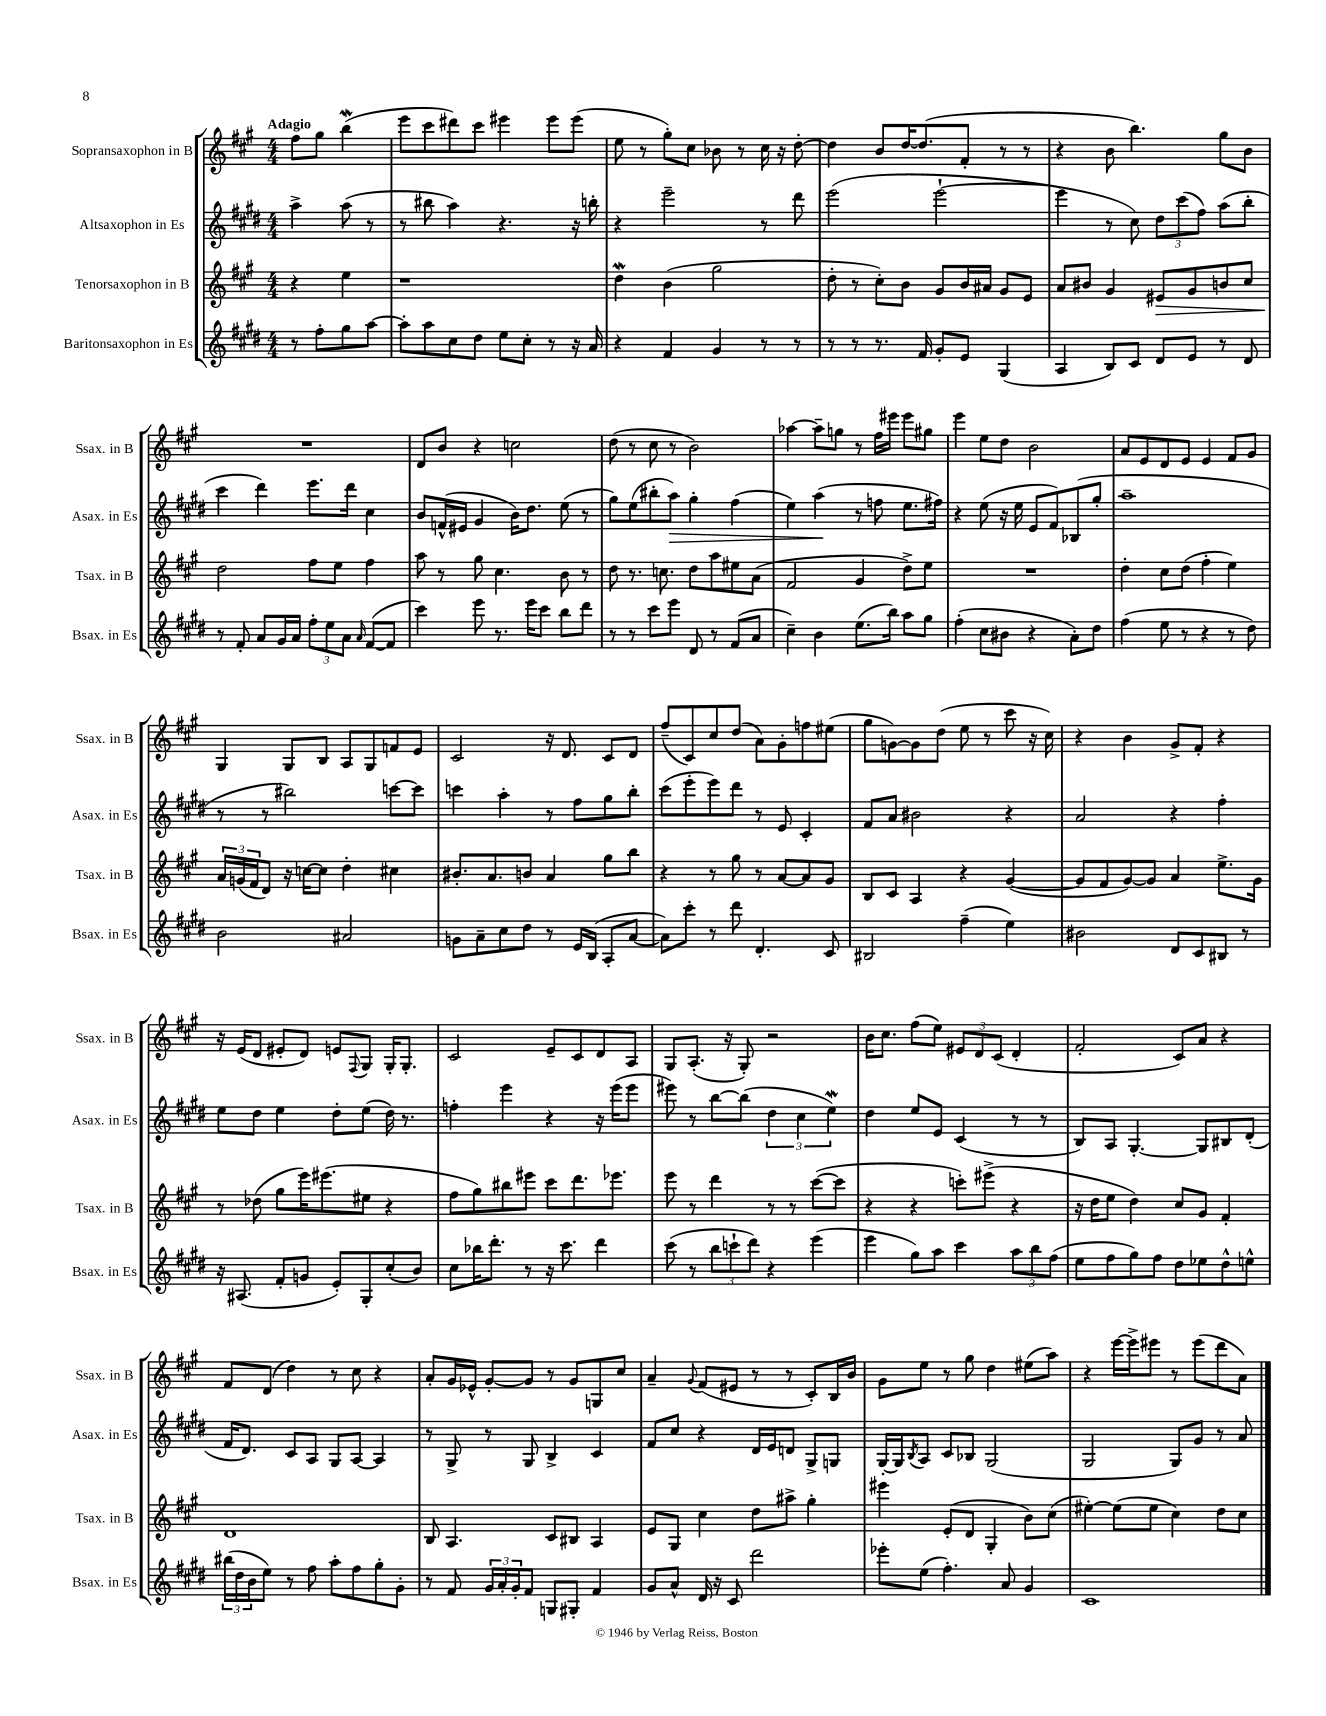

**kern	**kern	**kern	**kern
*staff4	*staff3	*staff2	*staff1
*clefG2	*clefG2	*clefG2	*clefG2
*k[f#c#g#d#]	*k[f#c#g#]	*k[f#c#g#d#]	*k[f#c#g#]
*M4/4	*M4/4	*M4/4	*M4/4
8r	4r	4aa^	8ff#
8ff#'	.	.	8gg#
8gg#	4ee	(8aa	(4bb
[8aa	.	8r	.
=	=	=	=
8aa']	1r	8r	8eee
8aa	.	8bb#	8ccc#
8cc#	.	4aa)	8ddd#)
8dd#	.	.	8ccc#
8ee	.	4.r	4eee#
8cc#'	.	.	.
8r	.	.	8eee#
16r	.	16r	(8eee#
16a	.	16bb'	.
=	=	=	=
4r	4dd	4r	8ee
.	.	.	8r
4f#	(4b	2eee~	8gg#')
.	.	.	8cc#
4g#	2gg#	.	8b-
.	.	.	8r
8r	.	8r	16cc#
.	.	.	16r
8r	.	8ddd#	[8dd'
=	=	=	=
8r	8dd'	(2eee	4dd]
8r	8r	.	.
8.r	8cc#')	.	8b
.	8b	.	[16dd
16f#	.	.	(8.dd]
8g#'	8g#	[2eee`	.
8e	16b	.	8f#'
.	16a#	.	.
(4G#	8g#	.	8r
.	8e	.	8r
=	=	=	=
4A	8a	4eee]	4r
.	8b#	.	.
8B)	4g#	8r	8b
8c#	.	8cc#)	4.bb)
8d#	8e#	12dd#	.
.	.	(12ccc#	.
8e	8g#	.	.
.	.	12ff#)	.
8r	8b	(8aa	8gg#
8d#	8cc#	8bb'	8b
=	=	=	=
8r	2dd	4ccc#	1r
8f#'	.	.	.
8a	.	4ddd#)	.
16g#	.	.	.
16a	.	.	.
12ff#'	8ff#	8.eee	.
12ee	.	.	.
.	8ee	.	.
12a	.	.	.
.	.	16ddd#	.
16qqa	.	.	.
([8f#	4ff#	4cc#	.
8f#]	.	.	.
=	=	=	=
4ccc#)	8aa	8b	8d
.	8r	(16f^^	8b
.	.	16e#	.
8eee	8gg#	4g#	4r
8.r	4.cc#	.	.
.	.	16b)	2cc
16eee	.	8.dd#	.
8ccc#	.	.	.
8bb	8b	(8ee	.
8ddd#	8r	8r	.
=	=	=	=
8r	8dd	8gg#)	(8dd
8r	8.r	(8ee	8r
8ccc#	.	8bb#'	8cc#
.	8.cc	.	.
8eee	.	8aa)	8r
8d#	8dd	4gg#'	2b)
8r	8aa	.	.
(8f#	8ee#	(4ff#	.
8a	(8a	.	.
=	=	=	=
4cc#~)	2f#	4ee)	[4aa-
4b	.	(4aa	8aa-~]
.	.	.	8gg
(8.ee	4g#	8r	8r
.	.	8ff	16ff#
16bb)	.	.	16eee#
8aa	8dd^)	8.ee	8eee#
8gg#	8ee	.	8gg#
.	.	16ff#)	.
=	=	=	=
(4ff#'	1r	4r	4eee
8cc#	.	(8ee	8ee
8b#	.	16r	8dd
.	.	16ee	.
4r	.	8e	2b
.	.	8f#)	.
8a')	.	(8B-	.
8dd#	.	8gg#'	.
=	=	=	=
(4ff#	4dd'	1aa~	8a
.	.	.	8e
8ee	8cc#	.	8d
8r	(8dd	.	8e
4r	4ff#'	.	4e
8r	4ee)	.	8f#
8dd#)	.	.	8g#
=	=	=	=
2b	24a	8r	4G#
.	(24g	.	.
.	24f#	.	.
.	8d)	8r	.
.	16r	2bb#)	8G#
.	[16cc	.	.
.	8cc]	.	8B
2a#	4dd'	.	8A
.	.	.	8G#
.	4cc#	[8ccc	8f
.	.	8ccc]	8e
=	=	=	=
8g	8.b#'	4ccc	2c#
8a~	.	.	.
.	8.a	.	.
8cc#	.	4aa'	.
8dd#	8b	.	.
8r	4a	8r	16r
.	.	.	8.d
16e	.	8ff#	.
(16B	.	.	.
8A'	8gg#	8gg#	8c#
[8a	8bb	8bb'	8d
=	=	=	=
8a])	4r	(8ccc#	(8ff#~
8ccc#'	.	8eee'	8c#)
8r	8r	8eee)	8cc#
8ddd#	8gg#	8ddd#	(8dd
4.d#'	8r	8r	8a)
.	[8a	8e	8g#'
.	8a]	4c#'	8ff
8c#	8g#	.	(8ee#
=	=	=	=
2B#	8B	8f#	8gg#
.	8c#	8a	[8g)
.	4A	2b#	8g]
.	.	.	(8dd
(4ff#~	4r	.	8ee
.	.	.	8r
4ee)	([4g#	4r	8ccc#
.	.	.	16r
.	.	.	16cc#)
=	=	=	=
2b#	8g#]	2a	4r
.	8f#	.	.
.	[8g#)	.	4b
.	8g#]	.	.
8d#	4a	4r	8g#^
8c#	.	.	8f#'
8B#	8.ee^	4ff#'	4r
8r	.	.	.
.	16g#	.	.
=	=	=	=
16r	8r	8ee	16r
(8.A#	.	.	(16e
.	(8dd-	8dd#	8d
8f#'	8gg#	4ee	8e#'
8g	16eee)	.	8d)
.	(8.eee#	.	.
8e')	.	8dd#'	8e
.	.	.	8qqF#
8G#'	8ee#	(8ee	8G#
(8cc#'	4r	16dd#)	16G#'
.	.	8.r	8.G#'
8b)	.	.	.
=	=	=	=
8cc#	8ff#	4ff'	2c#
16bb-	8gg#)	.	.
8.ddd#'	.	.	.
.	8bb#	4eee	.
8r	8eee#	.	.
16r	8ccc#	4r	8e~
8.ccc#	.	.	.
.	8.ddd	.	8c#
4ddd#	.	16r	8d
.	8.eee-	(16eee	.
.	.	8eee	8A
=	=	=	=
(8ccc#	8eee	8eee#)	8G#
8r	8r	8r	(8.A'
12bb	4ddd	[8bb	.
.	.	.	16r
12ccc`	.	.	.
.	.	(8bb]	8G#')
12ddd#)	.	.	.
4r	8r	6dd#	2r
.	8r	.	.
.	.	6cc#	.
(4eee	([8ccc#	.	.
.	.	6ee)	.
.	8ccc#]	.	.
=	=	=	=
4eee	4r	4dd#	16b
.	.	.	8.cc#
8gg#)	4r	8ee	(8ff#
8aa	.	8e	8ee)
4ccc#	8ccc')	(4c#	12e#
.	.	.	12d
.	(8eee#^	.	.
.	.	.	(12c#
12aa	4r	8r	4d'
12bb	.	.	.
.	.	8r	.
(12ff#	.	.	.
=	=	=	=
8ee	16r	8B)	2f#'
.	16dd	.	.
8ff#	8ee	8A	.
8gg#)	4dd)	[4.G#'	.
8ff#	.	.	.
8dd#	8cc#	.	8c#)
8ee-	8g#	8G#]	8a
8dd#^^	4f#'	8B#	4r
8ee^^	.	(8d#'	.
=	=	=	=
(24bb#	1d	16f#	8f#
24dd#	.	.	.
.	.	8.d#)	.
24b	.	.	.
8ee)	.	.	(8d
8r	.	8c#	4dd)
8ff#	.	8A	.
8aa'	.	8G#	8r
8ff#	.	[8A	8cc#
8gg#'	.	4A]	4r
8g#'	.	.	.
=	=	=	=
8r	8B	8r	8a'
8f#	4.A	8G#^	16g#
.	.	.	16e-^^
24g#	.	8r	[8g#'
24a'	.	.	.
24g#'	.	.	.
8f#	.	8G#	8g#]
8G	8c#	4B^	8r
8G#'	8B#	.	8g#
4f#	4A	4c#	8G
.	.	.	8cc#
=	=	=	=
8g#	8e	8f#	4a~
8a^^	8G#	8cc#	.
.	.	.	8qqg#
16d#	4cc#	4r	(8f#
16r	.	.	.
8c#	.	.	8e#
2ddd#	8dd	16d#	8r
.	.	16e	.
.	8aa#^	8d	8r
.	4gg#'	8G#^	8c#')
.	.	8G	16B
.	.	.	16b
=	=	=	=
8eee-'	4eee#	[16G#'	8g#
.	.	16G#]	.
.	.	8qB	.
(8ee	.	8A	8ee
4.ff#')	(8e'	8c#	8r
.	8d	8B-	8gg#
.	4G#'	(2G#	4dd
8a	.	.	.
4g#	8b)	.	(8ee#
.	(8cc#	.	8aa)
=	=	=	=
1c#	[4ee#')	2G#	4r
.	(8ee#]	.	[16eee
.	.	.	16eee^]
.	8ee#	.	8eee#
.	4cc#)	8G#)	8r
.	.	8g#	(8eee#
.	8dd	8r	8ddd
.	8cc#	8a	8a)
==	==	==	==
*-	*-	*-	*-
